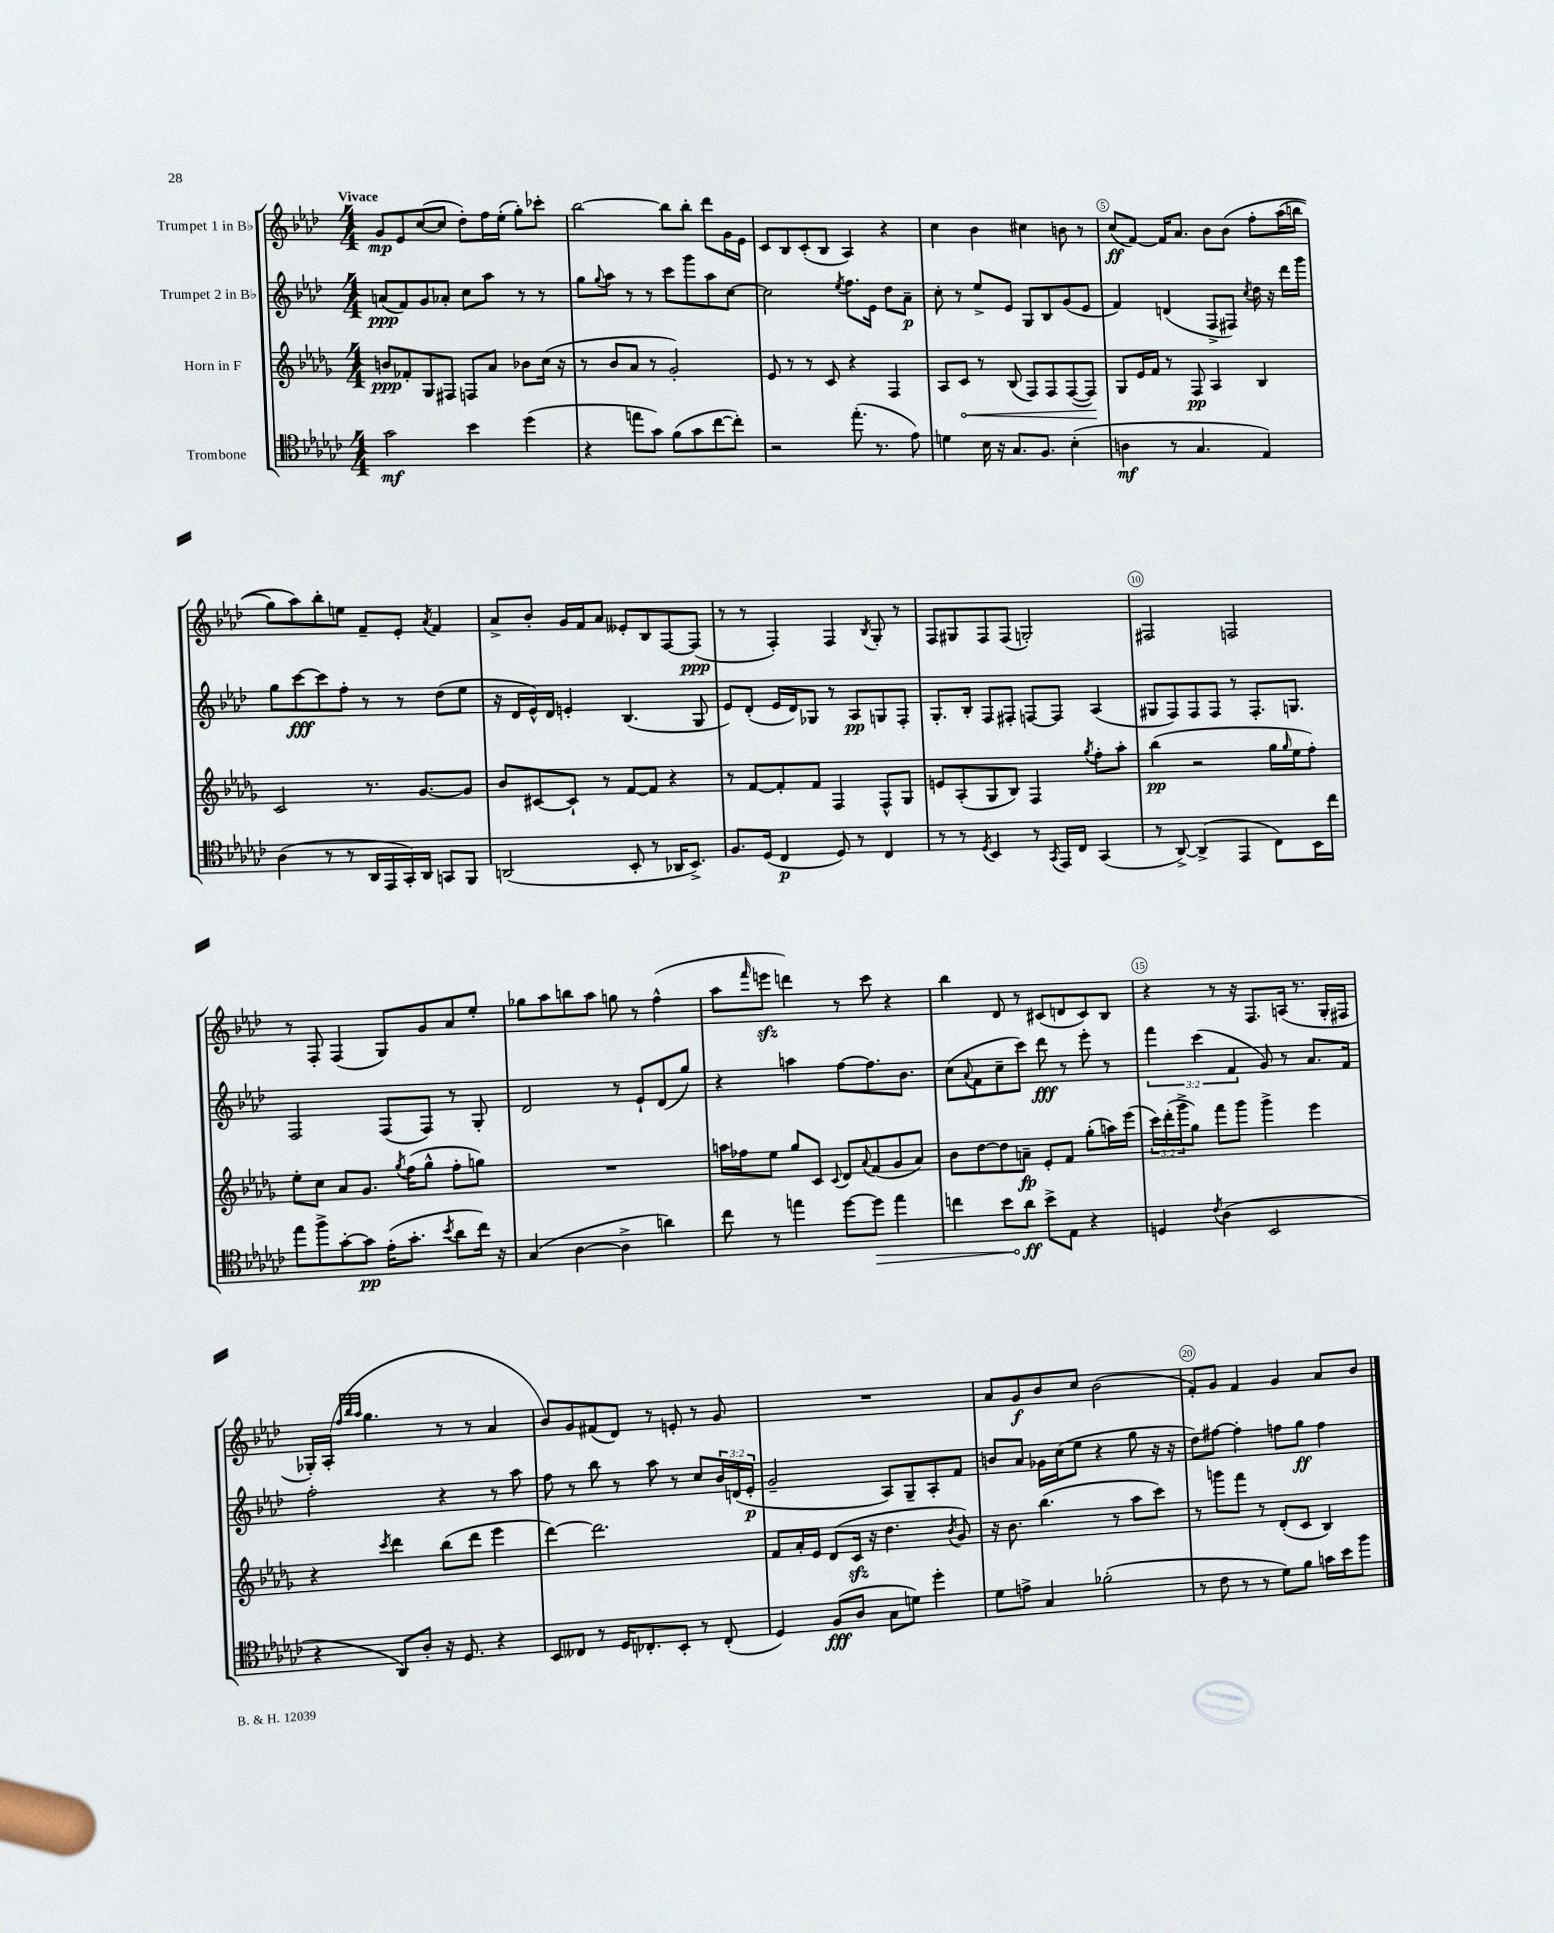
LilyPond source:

<<
\new StaffGroup <<
\new Staff = "s0" \with { instrumentName = "Trumpet 1 in Bb" } {
    \clef treble \key aes \major \numericTimeSignature \time 4/4 \tempo "Vivace"
    g'8\mp ees'8 c''8~( c''8 des''8-.) f''16 ees''16-.( g''8-.) ces'''8-. |
    bes''2~ bes''8 bes''8-. des'''8 g'16 ees'16 |
    c'8 bes8 c'8-.( bes8 aes4) r4 |
    c''4 bes'4 cis''4 b'8 r8 |
    c''8\ff( f'8~) f'16 aes'8. bes'8 bes'8\( f''8-. aes''16( b''16 |
    g''8) aes''8\) bes''8-. e''8 f'8-- ees'8-. \acciaccatura { aes'8 } f'4 |
    aes'8-> bes'8-. g'16 f'16 aes'8 eeses'8-. bes8 f8~ f8\ppp( |
    r8 r8 f4-.) f4 \acciaccatura { bes8 } g8-. r8 |
    f8 gis8 f8 f8( g2-.) |
    fis2 f2 |
    r8 f8-. f4( g8) g'8 aes'8 ees''8-. |
    ges''8 aes''8 b''8 aes''8 g''8 r8 f''4-^( |
    aes''8 \grace { f'''16 } e'''8\sfz d'''4) r8 c'''8 r4 |
    bes''4 des'8 r8 cis'8( d'8 cis'8) bes8 |
    r4 r8 r16 f8. a16( r8. g16-. fis16 |
    ges16-.) aes16-.( \grace { f''32 bes''32 aes''32 } g''4. r8 r8 aes'4 |
    bes'8) g'8 fis'8( des'8) r8 e'8-. r8 g'8 |
    R1 |
    aes'8 g'8\f bes'8 c''8 bes'2( |
    f'8-.) g'8 f'4 g'4 aes'8 bes'8 \bar "|." |
}
\new Staff = "s1" \with { instrumentName = "Trumpet 2 in Bb" } {
    \clef treble \key aes \major \numericTimeSignature \time 4/4 \override Staff.TupletNumber.text = #tuplet-number::calc-fraction-text
    a'8\ppp( f'8) g'8 aes'8-. c''8 aes''8 r8 r8 |
    g''8 \appoggiatura { g''8 } aes''8 r8 r8 c'''8 g'''8 aes''8 c''8~ |
    c''2 \acciaccatura { ees''8 } f''8. ees'16 des''8 aes'8--\p |
    c''8-. r8 ees''8-> ees'8 g8 bes8 g'8( ees'8 |
    f'4) d'4( f8-> fis8) \acciaccatura { c''8 } des''16 r16 des'''16 g'''16 |
    g''8 c'''8~\fff c'''8 f''8-. r8 r8 des''8( ees''8 |
    r16 des'16 ees'16-^) des'16 e'4-. bes4.( g8 |
    ees'8) des'8-.( ees'16 des'16) ges8 r8 aes8\pp g8 f8-. |
    g8.-. bes16-. f8 fis8-. f8~ f8 aes4( |
    gis8 f8) f8 f8 r8 f8.-. g8. |
    f2 f8( f8) r8 g8-. |
    des'2 r8 ees'8-! des'8( g''8) |
    r4 a''4 f''8~ f''8. bes'8. |
    c''8( \appoggiatura { aes'8 } f'8 c''8-- c'''8) des'''8\fff r8 ees'''8-. r8 |
    \tuplet 3/2 { f'''4 c'''4( f'4 } g'8) r8 aes'8. f'16 |
    f''2-. r4 r8 aes''8 |
    f''8 r8 bes''8 r8 aes''8 r8 c''8 \tuplet 3/2 { bes'16 d'16( ees'16-.\p } |
    g'2-- aes8) g8-- aes8-. f'8 |
    b'8 aes'8 ges'16 c''16( ees''8 r4 g''8 r16 r16 |
    des''8) fis''8~ fis''4-. f''8 g''8\ff f''4 \bar "|." |
}
\new Staff = "s2" \with { instrumentName = "Horn in F" } {
    \clef treble \key des \major \numericTimeSignature \time 4/4 \override Staff.TupletNumber.text = #tuplet-number::calc-fraction-text
    b'8\ppp fes'8-. ges8 fis8 f8 aes'8 bes'8 c''16( r16 |
    r8 bes'8 aes'8 r8 ges'2-.) |
    ees'8 r8 r8 c'8 r4 f4 |
    aes8 \once \override Hairpin.circled-tip = ##t c'8\< r8 bes8( f8) f8 f8~( f8\!) |
    ges8 ees'16 f'16 r8 f8\pp aes4 bes4 |
    c'2 r8. ges'8.~ ges'8 |
    bes'8 cis'8~ cis'8-! r8 f'8~ f'8 r4 |
    r8 f'8~ f'8-. f'8 f4 f8-^ ges8 |
    e'8 aes8-.( ges8 bes8) f4 \acciaccatura { ges''8 } f''8-. aes''8-. |
    bes''4\pp( r2 ges''16 \grace { ges''16 } ees''16 f''8-.) |
    ees''8-. c''8 aes'8 ges'8. \acciaccatura { ges''8 } f''16( ges''8-^ f''8-. g''8) |
    R1 |
    a''16 fes''16 ees''8 ges''8 c'8 \appoggiatura { c'8 } des'8 \appoggiatura { aes'8 } f'8( ges'8 aes'8) |
    bes'8 des''8~ des''8 a'8--\fp ees'8-. f'8 ges''8-.( a''16) ees'''16( |
    \tuplet 3/2 { c'''16) des'''16-.( ges'''16-> } ges''8) f'''8 ges'''8 ges'''4-> ees'''4 |
    r4 \acciaccatura { c'''8 } des'''4 bes''8( des'''8 ees'''4 |
    des'''4~) des'''2. |
    f'8 aes'16-. ees'16 des'8( c'16\sfz r16 des''4. \acciaccatura { bes'8 } ges'8) |
    r16 bes'8. bes''4.( r8 aes''8 c'''8) |
    r8 g'''8 f'''8 r8 des'8-.( c'8 bes4) \bar "|." |
}
\new Staff = "s3" \with { instrumentName = "Trombone" } {
    \clef tenor \key ges \major \numericTimeSignature \time 4/4
    ges'2\mf bes'4 des''4( |
    r4 e''8 ges'8) f'8( ges'8 ces''8~ ces''8-.) |
    r2 ees''8.-.( r8. ees'8) |
    d'4 bes16 r16 ges8. f8. bes4-.( |
    a4\mf r8 ges4. ees4) |
    aes4( r8 r8 aes,16 ees,16 ges,16-.) aes,16 g,8 f,8 |
    a,2( bes,8-. r8 aes,16 bes,8.->) |
    f8. des16( ces4\p des8) r8 ces4 |
    r8 r8 \acciaccatura { des8 } bes,4 r8 \acciaccatura { ges,8 } ees,16 ces16 ges,4( |
    r8 aes,8~->) aes,4->( ees,4 ces8) bes,16 ces''16 |
    ees''8 f''8-> ges'8~-. ges'8\pp ees'16-.( ges'8.-. \acciaccatura { bes'8 } aes'8 ces''16) r16 |
    ges4( aes4~ aes4-> a'4) |
    ces''8 r8 e''4 des''8~ \once \override Hairpin.circled-tip = ##t des''8\> e''4 |
    c''4 bes'8 aes'8\ff\! bes'8-> ees8 r4 |
    d4 \acciaccatura { ces'8 } aes4( bes,2 |
    r4 aes,8) aes8-. r16 des8. r4 |
    bes,8 ceses8 r8 des16 ces8.-. bes,8-. r8 ces8-.( |
    des4) f8\fff( aes8 ges8 d'8) des''4-. |
    des'8 e'8-> ges4 fes'2-.( |
    r8 ces'8 r8 r8 des'8) f'8 g'16 bes'16 f''8 \bar "|." |
}
>>
>>
\layout { \context { \Score \override BarNumber.break-visibility = ##(#f #t #t) barNumberVisibility = #(every-nth-bar-number-visible 5) \override BarNumber.stencil = #(make-stencil-circler 0.1 0.3 ly:text-interface::print) } }
